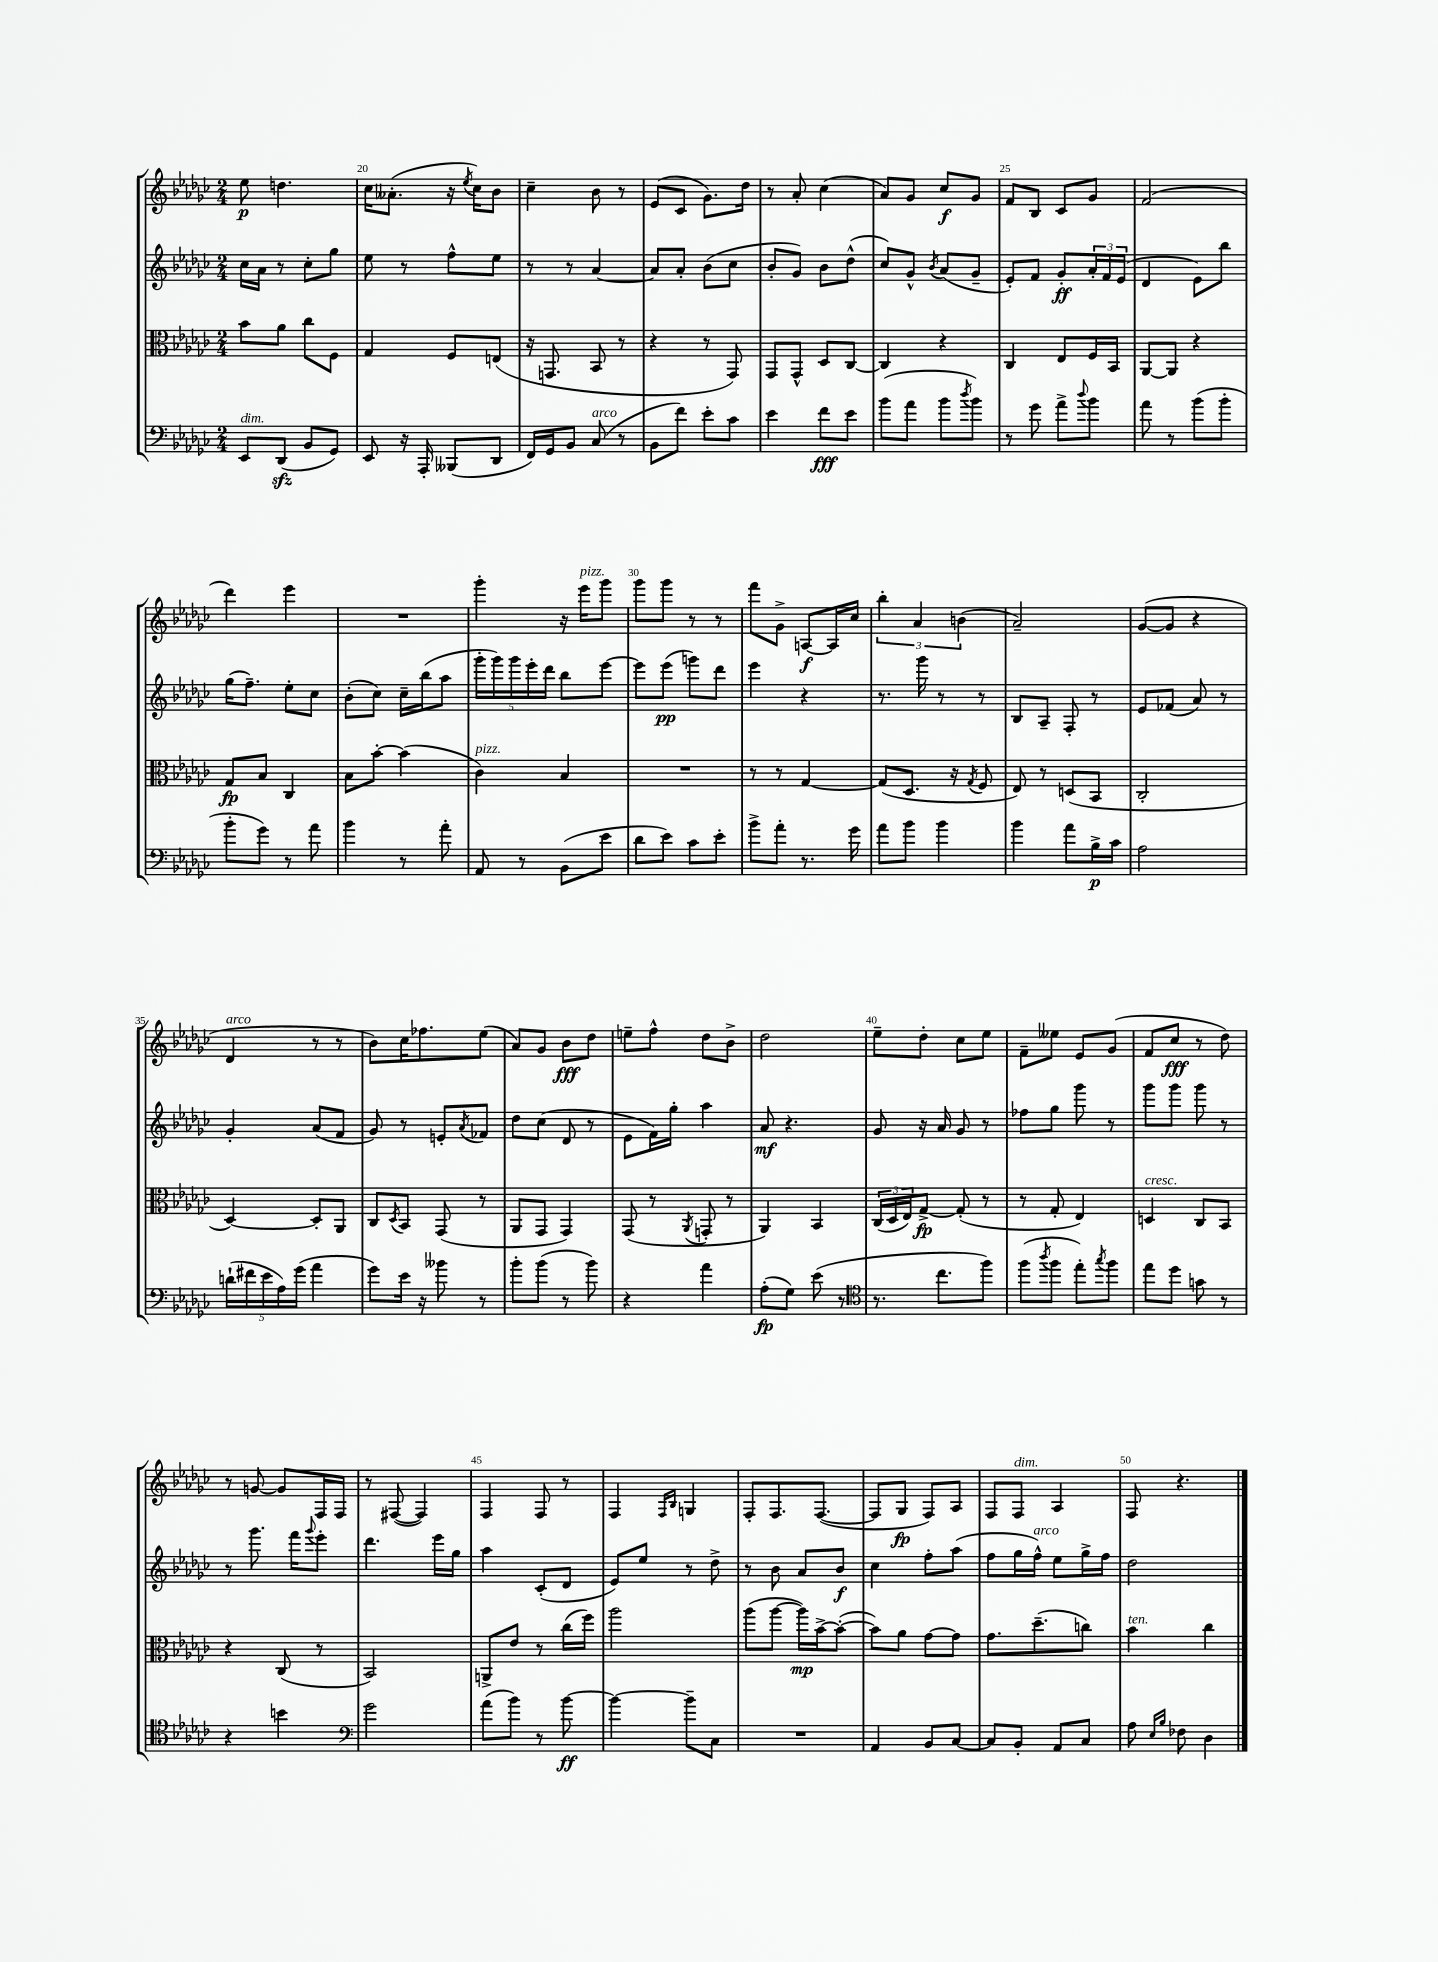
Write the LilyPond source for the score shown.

<<
\new StaffGroup <<
\new Staff = "s0" {
    \clef treble \key ges \major \numericTimeSignature \time 2/4
    ees''8\p d''4. |
    ces''16 aeses'8.-.( r16 \acciaccatura { ees''8 } ces''16) bes'8 |
    ces''4-- bes'8 r8 |
    ees'8( ces'8 ges'8.) des''16 |
    r8 aes'8-. ces''4( |
    aes'8) ges'8 ces''8\f ges'8 |
    f'8 bes8 ces'8 ges'8 |
    f'2( |
    des'''4) ees'''4 |
    R2 |
    ges'''4-. r16 ees'''16^\markup { \italic "pizz." } ges'''8 |
    ges'''8 ges'''8 r8 r8 |
    f'''8 ges'8-> a8~\f a16 ces''16 |
    \tuplet 3/2 { bes''4-. aes'4 b'4( } |
    aes'2--) |
    ges'8~( ges'8 r4 |
    des'4^\markup { \italic "arco" } r8 r8 |
    bes'8) ces''16 fes''8. ees''8( |
    aes'8) ges'8 bes'8\fff des''8 |
    e''8-- f''8-^ des''8 bes'8-> |
    des''2 |
    ees''8-- des''8-. ces''8 ees''8 |
    f'8-- eeses''8 ees'8 ges'8( |
    f'8 ces''8\fff r8 des''8) |
    r8 g'8~ g'8 f16 f16 |
    r8 fis8~( fis4) |
    f4 f8 r8 |
    f4 \grace { f16 bes16 } g4 |
    f8-. f8. f8.~( |
    f8 ges8\fp f8) aes8 |
    f8 f8^\markup { \italic "dim." } aes4 |
    f8 r4. \bar "|." |
}
\new Staff = "s1" {
    \clef treble \key ges \major \numericTimeSignature \time 2/4
    ces''16 aes'16 r8 ces''8-. ges''8 |
    ees''8 r8 f''8-^ ees''8 |
    r8 r8 aes'4~ |
    aes'8 aes'8-. bes'8( ces''8 |
    bes'8-. ges'8) bes'8 des''8-^( |
    ces''8) ges'8-^ \acciaccatura { bes'8 } aes'8( ges'8-- |
    ees'8-.) f'8 ges'8-.\ff \tuplet 3/2 { aes'16-. f'16 ees'16( } |
    des'4 ees'8) bes''8 |
    ges''16( f''8.--) ees''8-. ces''8 |
    bes'8-.( ces''8) ces''16-- bes''16( aes''8 |
    \tuplet 5/4 { ges'''16-. ges'''16) ges'''16 ees'''16-. des'''16 } bes''8 ees'''8~ |
    ees'''8 ees'''8\pp( g'''8) des'''8 |
    ees'''4 r4 |
    r8. ges'''16 r8 r8 |
    bes8 aes8-- f8-. r8 |
    ees'8 fes'8( aes'8) r8 |
    ges'4-. aes'8( f'8 |
    ges'8) r8 e'8-. \acciaccatura { aes'8 } fes'8 |
    des''8 ces''8( des'8 r8 |
    ees'8 f'16) ges''16-. aes''4 |
    aes'8\mf r4. |
    ges'8 r16 aes'16 ges'8 r8 |
    fes''8 ges''8 ges'''8 r8 |
    ges'''8 ges'''8 ges'''8 r8 |
    r8 ges'''8. f'''16 \appoggiatura { ges'''8 } ees'''8-. |
    des'''4. ees'''16 ges''16 |
    aes''4 ces'8-.( des'8 |
    ees'8) ees''8 r8 des''8-> |
    r8 bes'8 aes'8 bes'8\f |
    ces''4 f''8-. aes''8( |
    f''8 ges''16 f''16-^^\markup { \italic "arco" }) ees''8 ges''16-> f''16 |
    des''2 \bar "|." |
}
\new Staff = "s2" {
    \clef alto \key ges \major \numericTimeSignature \time 2/4
    bes'8 aes'8 ces''8 f8 |
    ges4 f8 e8( |
    r16 g,8. bes,8 r8 |
    r4 r8 ges,8) |
    ges,8 ges,8-^ des8 ces8~ |
    ces4 r4 |
    ces4 ees8 f16 bes,16 |
    aes,8~ aes,8 r4 |
    ges8\fp bes8 ces4 |
    bes8 bes'8~-. bes'4( |
    ces'4^\markup { \italic "pizz." }) bes4 |
    R2 |
    r8 r8 ges4~ |
    ges8( des8. r16 \acciaccatura { ges8 } f8 |
    ees8) r8 d8( bes,8 |
    ces2-. |
    des4~) des8-. aes,8 |
    ces8 \acciaccatura { des8 } bes,8 ges,8( r8 |
    aes,8 ges,8 ges,4) |
    ges,8( r8 \acciaccatura { aes,8 } g,8-. r8 |
    aes,4) bes,4 |
    \tuplet 3/2 { ces16( des16 ees16) } ges8~->\fp ges8-.( r8 |
    r8 ges8-. ees4) |
    d4^\markup { \italic "cresc." } ces8 bes,8 |
    r4 ces8( r8 |
    bes,2) |
    a,8-> ees'8 r8 ces''16( f''16) |
    aes''2 |
    aes''8( aes''8~ aes''16\mp) bes'16~-> bes'8~-.( |
    bes'8) aes'8 ges'8~ ges'8 |
    ges'8. des''8.--( c''8) |
    bes'4^\markup { \italic "ten." } ces''4 \bar "|." |
}
\new Staff = "s3" {
    \clef bass \key ges \major \numericTimeSignature \time 2/4
    ees,8^\markup { \italic "dim." } des,8\sfz( bes,8 ges,8) |
    ees,8 r16 aes,,16-. beses,,8( des,8 |
    f,16) ges,16 bes,8 ces8^\markup { \italic "arco" }( r8 |
    bes,8 f'8) ees'8-. ces'8 |
    ees'4 f'8\fff ees'8 |
    bes'8( aes'8 bes'8 \acciaccatura { des''8 } bes'8) |
    r8 ges'8 aes'8-> \appoggiatura { des''8 } bes'8 |
    aes'8 r8 bes'8( bes'8-. |
    bes'8-. ges'8) r8 aes'8 |
    bes'4 r8 aes'8-. |
    aes,8 r8 bes,8( ees'8 |
    des'8 ees'8) ces'8 ees'8-. |
    bes'8-> aes'8-. r8. ges'16 |
    aes'8 bes'8 bes'4 |
    bes'4 aes'8 bes16->\p ces'16 |
    aes2 |
    \tuplet 5/4 { d'16-!( fis'16 ees'16 aes16) ges'16( } aes'4 |
    ges'8) ees'16 r16 beses'8 r8 |
    bes'8-. bes'8( r8 bes'8) |
    r4 aes'4 |
    aes8-.\fp( ges8) ees'8( r8 |
    \clef tenor r8. ces''8. f''8) |
    f''8( \acciaccatura { aes''8 } f''8 ees''8-.) \acciaccatura { ges''8 } f''8 |
    ees''8 des''8 g'8 r8 |
    r4 b'4 |
    \clef bass ges'2 |
    aes'8( bes'8) r8 bes'8~\ff |
    bes'4~ bes'8-- ces8 |
    R2 |
    aes,4 bes,8 ces8~ |
    ces8 bes,8-. aes,8 ces8 |
    aes8 \grace { ees16 bes16 } fes8 des4 \bar "|." |
}
>>
>>
\layout { \context { \Score currentBarNumber = #19 \override BarNumber.break-visibility = ##(#f #t #t) barNumberVisibility = #(every-nth-bar-number-visible 5) } }
